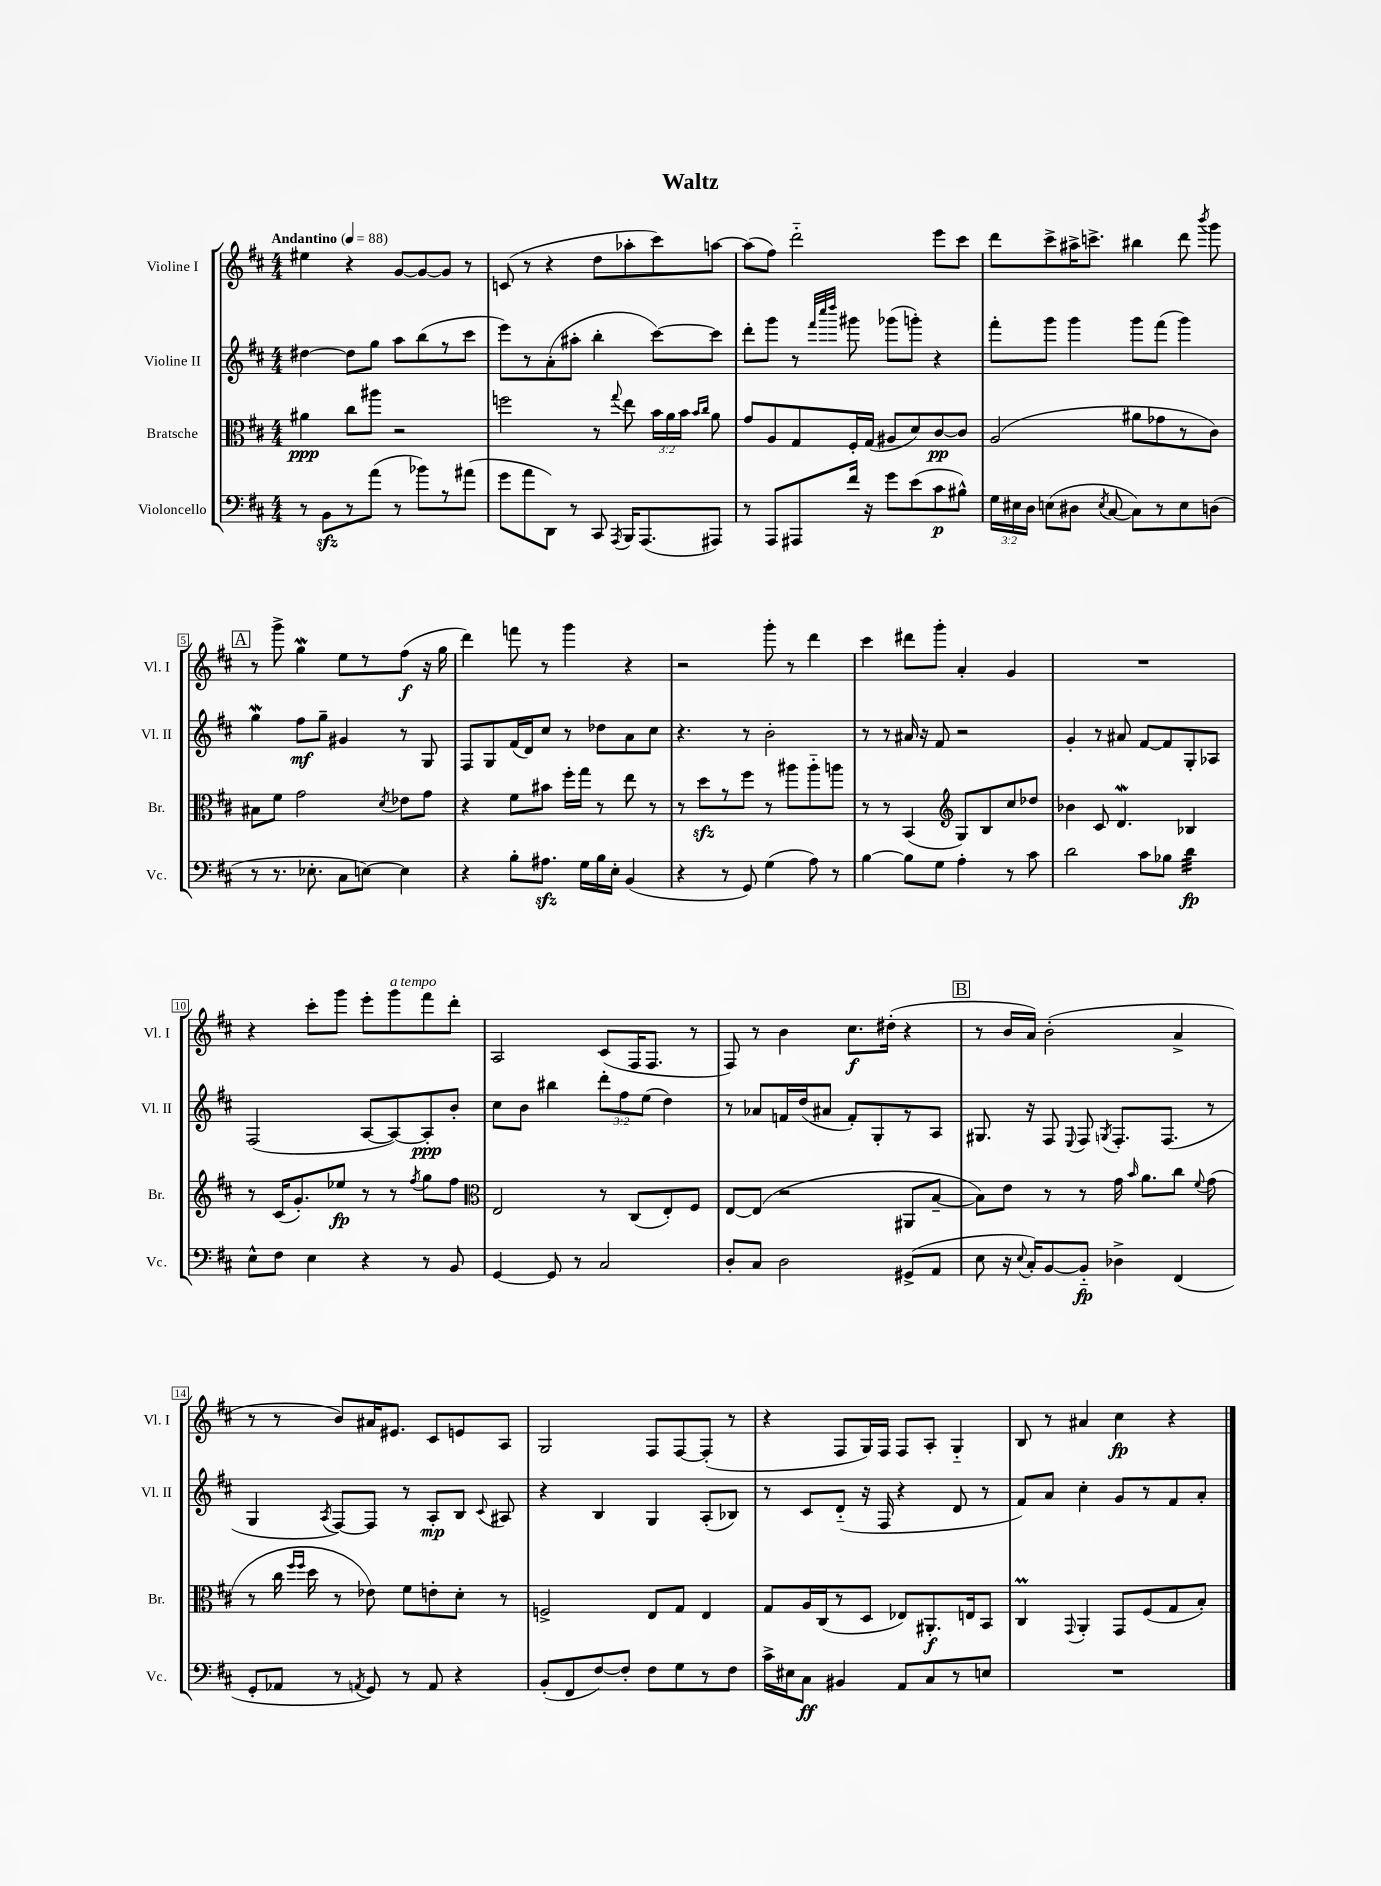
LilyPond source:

\header { title = "Waltz" }
<<
\new StaffGroup <<
\new Staff = "s0" \with { instrumentName = "Violine I" shortInstrumentName = "Vl. I" } {
    \clef treble \key d \major \numericTimeSignature \time 4/4 \tempo "Andantino" 4 = 88
    \autoBeamOff eis''4 r4 g'8[~ g'8~ g'8] r8 |
    c'8( r8 r4 d''8[ aes''8-. cis'''8) a''8]~ |
    a''8[( fis''8]) d'''2-_ e'''8[ cis'''8] |
    d'''8[ cis'''8-> ais''16-> c'''8.]-> bis''4 d'''8 \acciaccatura { b'''8 } g'''8 |
    \mark \markup { \box "A" } r8 g'''8-> g''4\mordent e''8[ r8 fis''8]\f( r16 g''16 |
    d'''4) f'''8 r8 g'''4 r4 |
    r2 g'''8-. r8 d'''4 |
    cis'''4 dis'''8[ g'''8]-. a'4-. g'4 |
    R1 |
    r4 cis'''8[-. g'''8] e'''8[-. g'''8^\markup { \italic "a tempo" } fis'''8 d'''8]-. |
    a2 cis'8[( fis16 fis8.] r8 |
    fis8) r8 b'4 cis''8.[\f dis''16]-.( r4 |
    \mark \markup { \box "B" } r8 b'16[ a'16]) b'2-.( a'4-> |
    r8 r8 b'8[) ais'16 eis'8.] cis'8[ e'8 a8] |
    g2 fis8[ fis8~ fis8]-.( r8 |
    r4 fis8[ g16) fis16] fis8[ a8]-. g4-_ |
    b8 r8 ais'4 cis''4\fp r4 \bar "|." |
}
\new Staff = "s1" \with { instrumentName = "Violine II" shortInstrumentName = "Vl. II" } {
    \clef treble \key d \major \numericTimeSignature \time 4/4 \override Staff.TupletNumber.text = #tuplet-number::calc-fraction-text
    \autoBeamOff dis''4~ dis''8[ g''8] a''8[ b''8( r8 cis'''8] |
    e'''8[) r8 a'8-.( ais''8]-. b''4-. cis'''8[~) cis'''8] |
    d'''8[-. g'''8] r8 \grace { fis'''32[ cis''''32 d''''32] } gis'''8 ges'''8[( g'''8]-.) r4 |
    fis'''8[-. g'''8] g'''4 g'''8[ fis'''8]( g'''4) |
    \mark \markup { \box "A" } g''4\mordent fis''8[\mf g''8]-- gis'4 r8 g8 |
    fis8[ g8 fis'16( d'16) cis''8] r8 des''8[ a'8 cis''8] |
    r4. r8 b'2-. |
    r8 r8 ais'16 r16 fis'8 r2 |
    g'4-. r8 ais'8 fis'8[~ fis'8 g8-. aes8] |
    fis2( a8[~ a8~) a8-.\ppp b'8]-. |
    cis''8[ b'8] bis''4 \tuplet 3/2 { d'''8[-. fis''8 e''8]( } d''4) |
    r8 aes'8[ f'16 d''16( ais'8] f'8[-.) g8-. r8 a8] |
    \mark \markup { \box "B" } gis8. r16 fis8 \appoggiatura { e8 } fis8 \acciaccatura { g8 } fis8.[-. fis8.]( r8 |
    g4 \acciaccatura { a8 } fis8[~) fis8] r8 a8[-.\mp b8] \appoggiatura { cis'8 } ais8 |
    r4 b4 g4 a8[-.( bes8]) |
    r8 cis'8[ d'8]-_( r16 fis16 r4 d'8 r8 |
    fis'8[) a'8] cis''4-. g'8[ r8 fis'8 a'8]-. \bar "|." |
}
\new Staff = "s2" \with { instrumentName = "Bratsche" shortInstrumentName = "Br." } {
    \clef alto \key d \major \numericTimeSignature \time 4/4 \override Staff.TupletNumber.text = #tuplet-number::calc-fraction-text
    \autoBeamOff ais'4\ppp cis''8[ ais''8] r2 |
    f''2 r8 \appoggiatura { g''8 } e''8 \tuplet 3/2 { b'16[ a'16 b'16] } \grace { b'16[ cis''16] } a'8 |
    g'8[ a8 g8 fis16-. g16]( ais8[ d'8) cis'8~\pp cis'8] |
    a2( ais'8[ ges'8 r8 cis'8]) |
    \mark \markup { \box "A" } bis8[ fis'8] g'2 \acciaccatura { d'8 } ees'8[ g'8] |
    r4 fis'8[ bis'8] fis''16[-. g''16] r8 e''8 r8 |
    r8 d''8[\sfz r8 fis''8] r8 ais''8[ ais''8-_ a''8] |
    r8 r8 b,4( \clef treble g8[) b8 cis''8 des''8] |
    bes'4 cis'8 d'4.\mordent bes4 |
    r8 cis'16[( g'8.-.) ees''8]\fp r8 r8 \acciaccatura { fis''8 } g''8[ fis''8] |
    \clef alto e2 r8 cis8[( e8-.) fis8] |
    e8[~ e8]( r2 ais,8[ b8]~-- |
    \mark \markup { \box "B" } b8[) e'8] r8 r8 g'16 \grace { b'16 } a'8.[ cis''8] \appoggiatura { fis'8 } g'8( |
    r8 cis''16 \grace { fis''16[ fis''16] } d''16 r8 ees'8) fis'8[ e'8-. d'8]-. r8 |
    f2-> e8[ g8] e4 |
    g8[ a16 cis16( r8 d8] ees8[) ais,8.-.\f e16 b,8] |
    cis4\prall \appoggiatura { g,8 } a,4-. g,8[ fis8( g8 b8]-.) \bar "|." |
}
\new Staff = "s3" \with { instrumentName = "Violoncello" shortInstrumentName = "Vc." } {
    \clef bass \key d \major \numericTimeSignature \time 4/4 \override Staff.TupletNumber.text = #tuplet-number::calc-fraction-text
    \autoBeamOff r8 b,8[\sfz r8 a'8]( r8 bes'8[) r8 ais'8]( |
    g'8[ a'8 d,8]) r8 cis,8 \acciaccatura { a,,8 } b,,16[ a,,8.( ais,,8]) |
    r8 a,,8[ ais,,8 fis'16] r16 g'8[ e'8( cis'8\p bis8]-^) |
    \tuplet 3/2 { g16[ eis16 d16] } e8[( dis8] \acciaccatura { e8 } cis8~ cis8[) r8 e8 d8]( |
    \mark \markup { \box "A" } r8 r8. ees8.-. cis8[ e8]~) e4 |
    r4 b8[-. ais8.]\sfz g16[ b16 e16]-. b,4( |
    r4 r8 g,8) g4( a8) r8 |
    b4~ b8[ g8] a4-. r8 cis'8 |
    d'2 cis'8[ bes8] d'4:32\fp |
    e8[-^ fis8] e4 r4 r8 b,8 |
    g,4~ g,8 r8 cis2 |
    d8[-. cis8] d2 gis,8[->( a,8] |
    \mark \markup { \box "B" } e8 r16 \appoggiatura { e8 } cis16[-.) b,8~ b,8]-_\fp des4-> fis,4( |
    g,8[-. aes,8] r8 \acciaccatura { a,8 } g,8) r8 a,8 r4 |
    b,8[-.( fis,8 fis8~) fis8]-. fis8[ g8 r8 fis8] |
    cis'16[-> eis16 cis8]\ff bis,4 a,8[ cis8 r8 e8] |
    R1 \bar "|." |
}
>>
>>
\layout { \context { \Score \override BarNumber.stencil = #(make-stencil-boxer 0.1 0.3 ly:text-interface::print) } }
